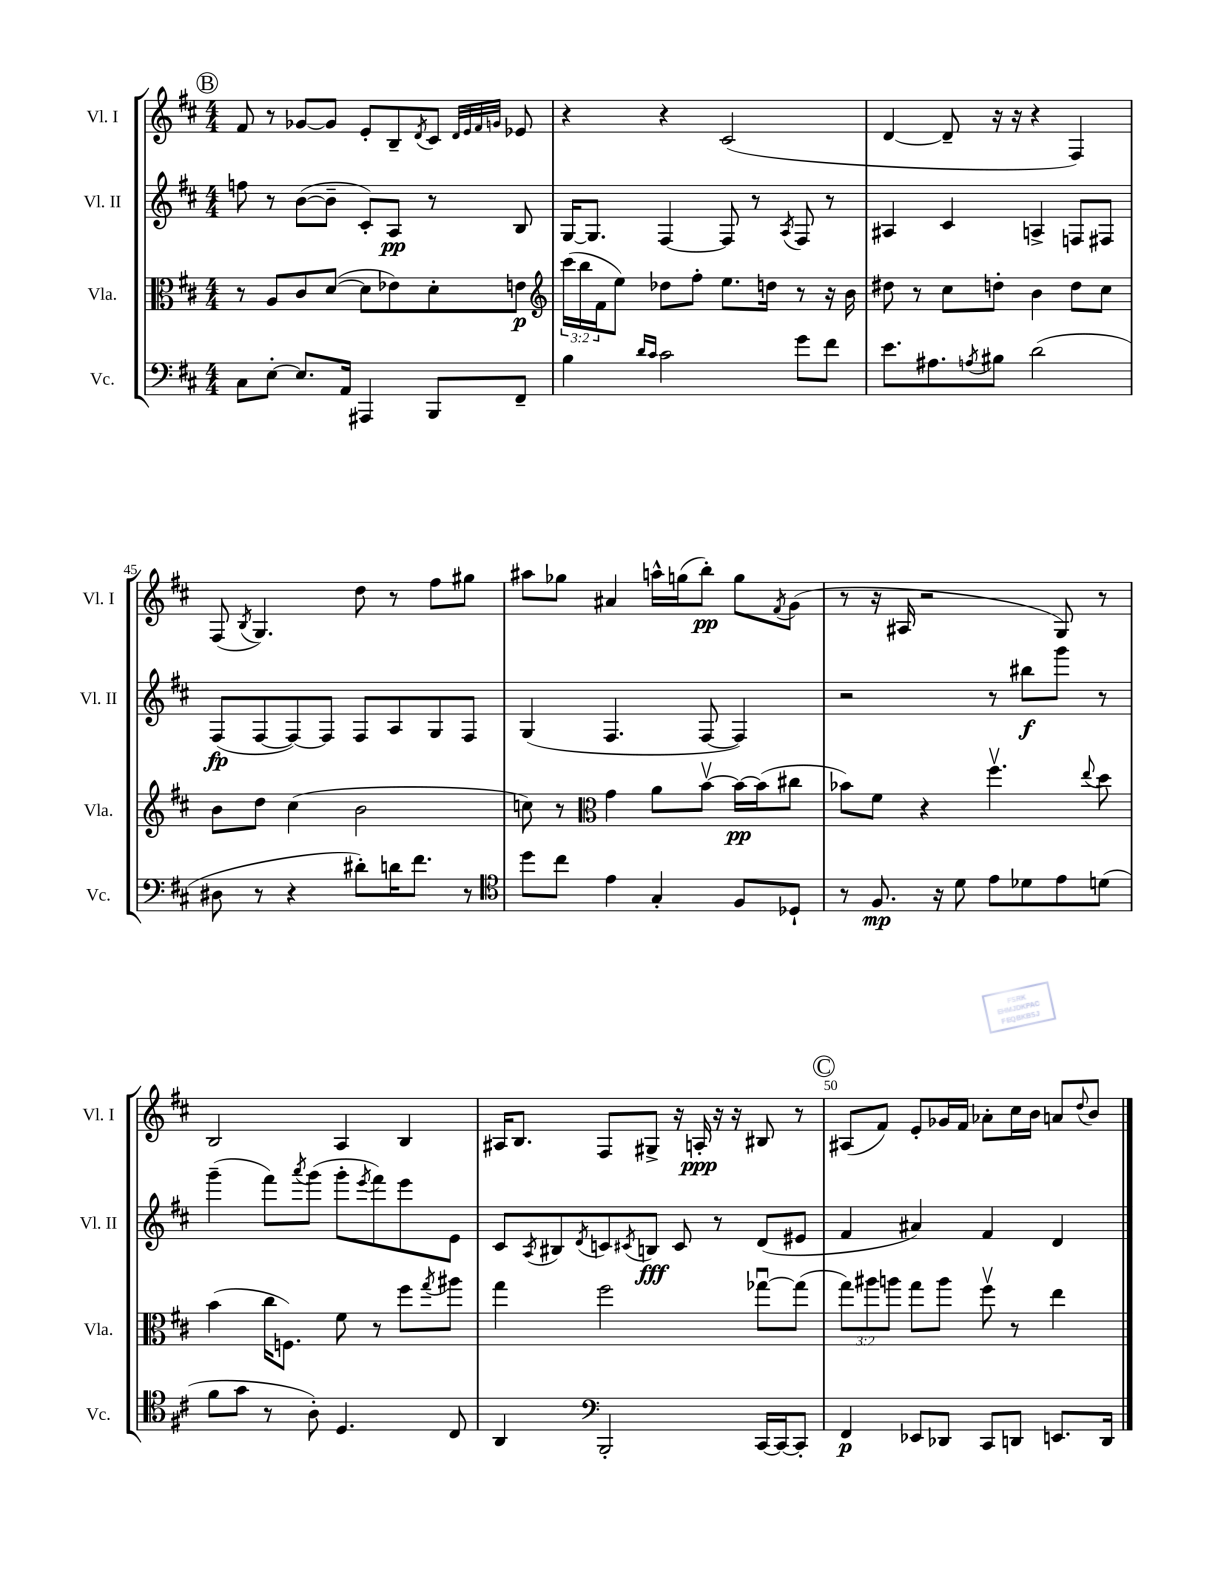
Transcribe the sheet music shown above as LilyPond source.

<<
\new StaffGroup <<
\new Staff = "s0" \with { instrumentName = "Vl. I" shortInstrumentName = "Vl. I" } {
    \clef treble \key d \major \numericTimeSignature \time 4/4
    \mark \markup { \circle "B" } fis'8 r8 ges'8~ ges'8 e'8-. b8-- \acciaccatura { d'8 } cis'8 \grace { d'32 e'32 fis'32 g'32 } ees'8 |
    r4 r4 cis'2( |
    d'4~ d'8-- r16 r16 r4 fis4) |
    fis8( \acciaccatura { b8 } g4.) d''8 r8 fis''8 gis''8 |
    ais''8 ges''8 ais'4 a''16-^ g''16( b''8-.\pp) g''8 \acciaccatura { fis'8 } g'8( |
    r8 r16 ais16 r2 g8) r8 |
    b2 a4 b4 |
    ais16 b8. fis8 gis8-> r16 a16-.\ppp r16 r16 bis8 r8 |
    \mark \markup { \circle "C" } ais8( fis'8) e'8-. ges'16 fis'16 aes'8-. cis''16 b'16 a'8 \appoggiatura { d''8 } b'8 \bar "|." |
}
\new Staff = "s1" \with { instrumentName = "Vl. II" shortInstrumentName = "Vl. II" } {
    \clef treble \key d \major \numericTimeSignature \time 4/4
    \mark \markup { \circle "B" } f''8 r8 b'8~( b'8-- cis'8-.) a8\pp r8 b8 |
    g16~ g8. fis4~ fis8 r8 \acciaccatura { a8 } fis8 r8 |
    ais4 cis'4 a4-> f8 fis8 |
    fis8\fp( fis8~ fis8~) fis8 fis8 a8 g8 fis8 |
    g4( fis4. fis8~ fis4) |
    r2 r8 bis''8\f g'''8 r8 |
    g'''4--( fis'''8) \acciaccatura { a'''8 } g'''8( g'''8-. \acciaccatura { e'''8 } fis'''8) e'''8 e'8 |
    cis'8 \acciaccatura { a8 } bis8 \acciaccatura { d'8 } c'8 \acciaccatura { cis'8 } b8\fff cis'8 r8 d'8( eis'8 |
    \mark \markup { \circle "C" } fis'4 ais'4) fis'4 d'4 \bar "|." |
}
\new Staff = "s2" \with { instrumentName = "Vla." shortInstrumentName = "Vla." } {
    \clef alto \key d \major \numericTimeSignature \time 4/4 \override Staff.TupletNumber.text = #tuplet-number::calc-fraction-text
    \mark \markup { \circle "B" } r8 a8 cis'8 d'8~( d'8 ees'8) d'8-. e'8\p |
    \clef treble \tuplet 3/2 { cis'''16( b''16 fis'16 } e''8) des''8 fis''8-. e''8. d''16 r8 r16 b'16 |
    dis''8 r8 cis''8 d''8-. b'4 d''8 cis''8 |
    b'8 d''8 cis''4( b'2 |
    c''8) r8 \clef alto g'4 a'8 b'8~\upbow b'16~\pp b'16( cis''8 |
    bes'8) fis'8 r4 fis''4.\upbow \appoggiatura { e''8 } d''8 |
    b'4( cis''16 f8.) fis'8 r8 fis''8 \acciaccatura { g''8 } ais''8 |
    g''4 fis''2 ges''8~\downbow ges''8( |
    \mark \markup { \circle "C" } \tuplet 3/2 { g''8) ais''8 a''8 } g''8 a''8 fis''8\upbow r8 e''4 \bar "|." |
}
\new Staff = "s3" \with { instrumentName = "Vc." shortInstrumentName = "Vc." } {
    \clef bass \key d \major \numericTimeSignature \time 4/4
    \mark \markup { \circle "B" } cis8 e8~-. e8. a,16 ais,,4 b,,8 fis,8-- |
    b4 \grace { d'16 cis'16 } cis'2 g'8 fis'8 |
    e'8. ais8. \acciaccatura { a8 } bis8 d'2( |
    dis8 r8 r4 dis'8-.) d'16 fis'8. r8 |
    \clef tenor d''8 cis''8 e'4 g4-. fis8 des8-! |
    r8 fis8.\mp r16 d'8 e'8 des'8 e'8 d'8( |
    fis'8 g'8 r8 a8-.) d4. cis8 |
    a,4 \clef bass b,,2-. cis,16~ cis,16~ cis,8-. |
    \mark \markup { \circle "C" } fis,4\p ees,8 des,8 cis,8 d,8 e,8. d,16 \bar "|." |
}
>>
>>
\layout { \context { \Score currentBarNumber = #42 \override BarNumber.break-visibility = ##(#f #t #t) barNumberVisibility = #(every-nth-bar-number-visible 5) } }
